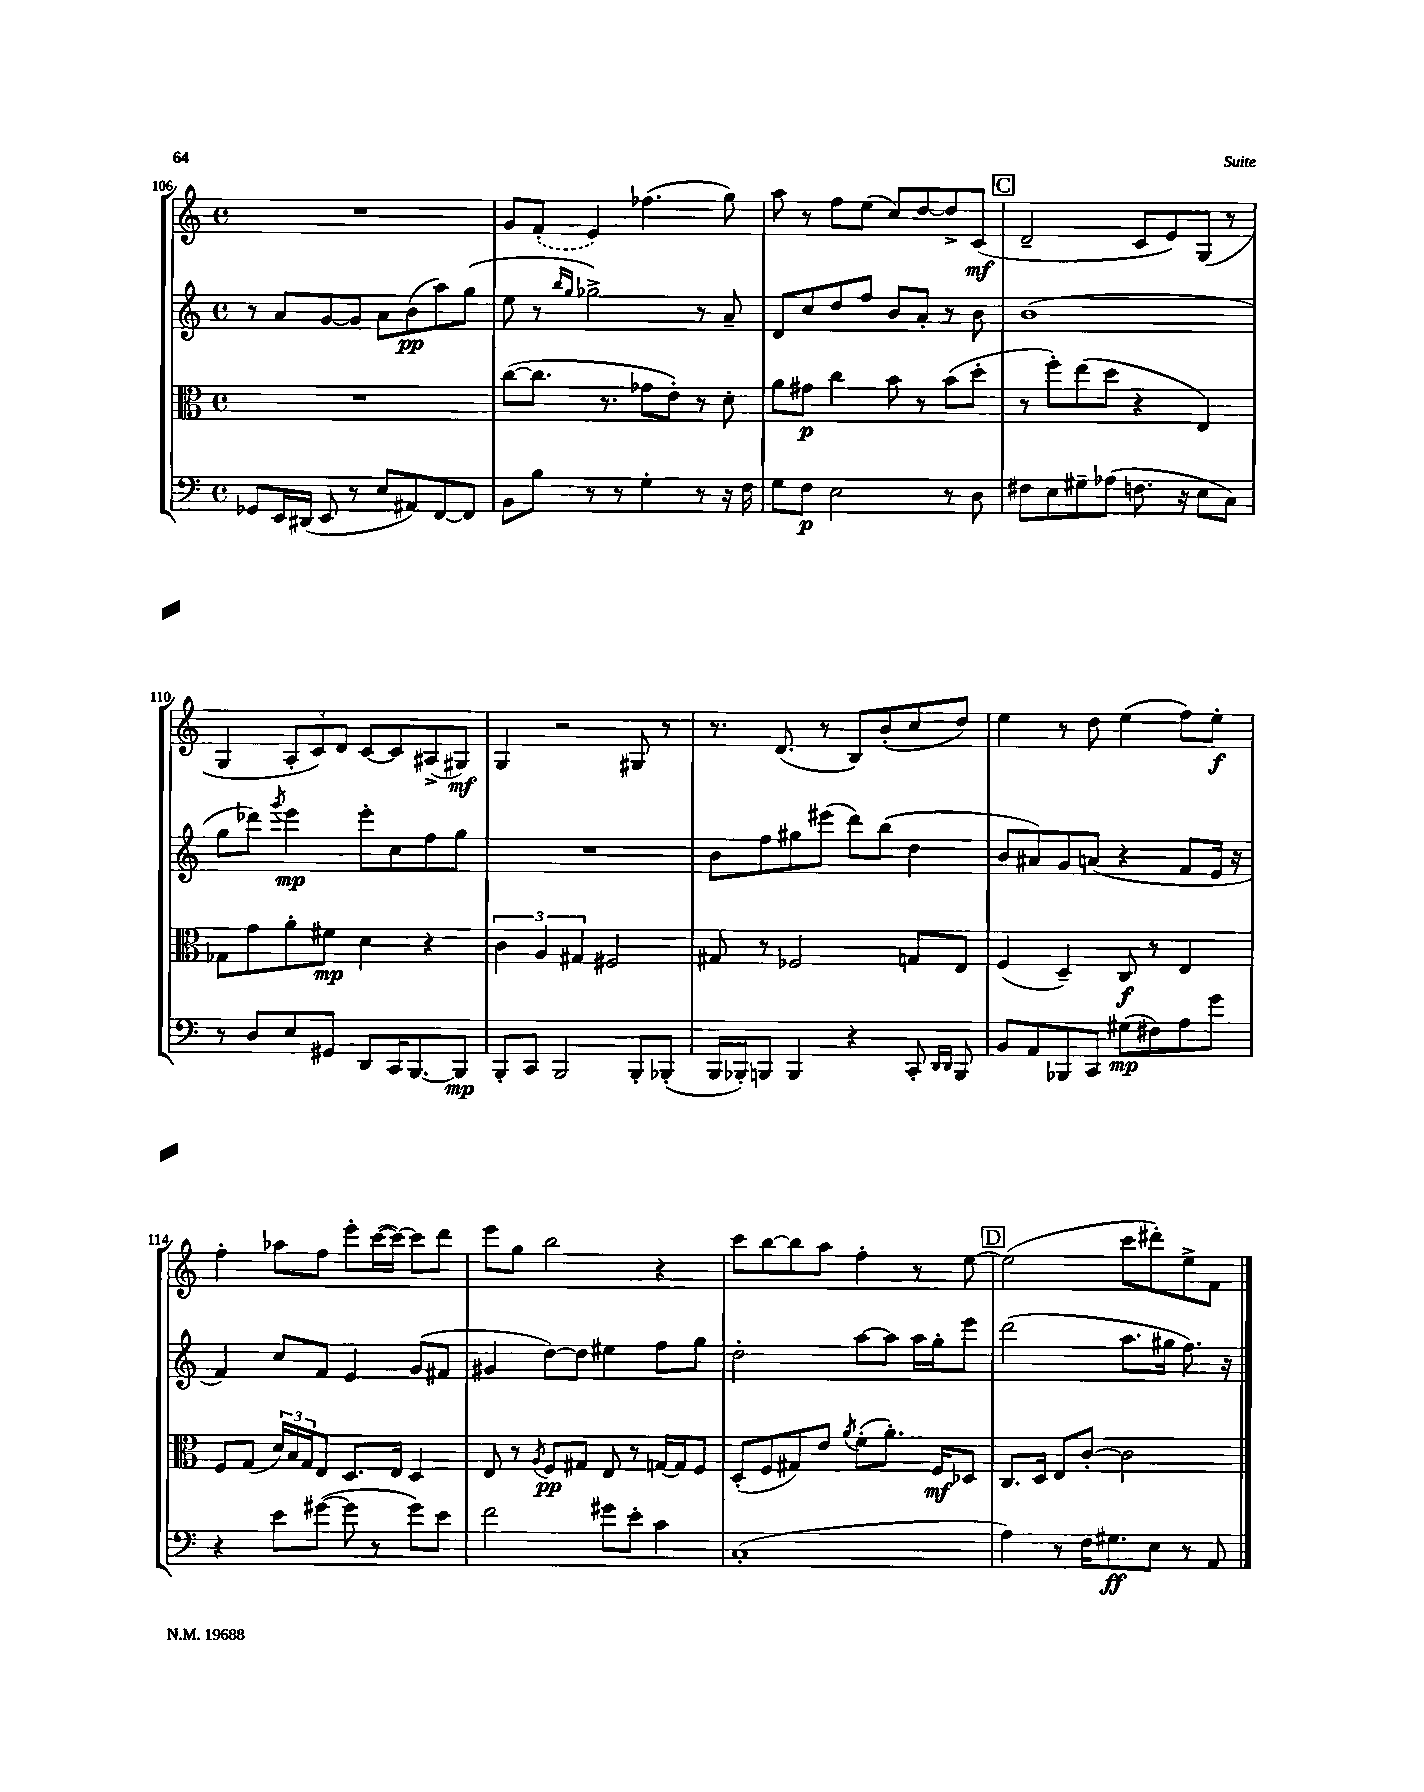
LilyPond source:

<<
\new StaffGroup <<
\new Staff = "s0" {
    \clef treble \key c \major \defaultTimeSignature \time 4/4
    R1 |
    g'8 \once \slurDashed f'8-.( e'4) fes''4.( g''8) |
    a''8 r8 f''8 e''8( c''8) d''8~ d''8-> c'8\mf( |
    \mark \markup { \box "C" } d'2-- c'8 e'8) g8( r8 |
    g4 \tuplet 3/2 { a8-. c'8) d'8 } c'8~ c'8 ais8->( gis8\mf) |
    g4 r2 gis8 r8 |
    r8. d'8.( r8 b8) b'8-.( c''8 d''8) |
    e''4 r8 d''8 e''4( f''8) e''8-.\f |
    f''4-. aes''8 f''8 e'''8-. c'''16~( c'''16~) c'''8 d'''8 |
    e'''8 g''8 b''2 r4 |
    c'''8 b''8~ b''8 a''8 f''4-. r8 e''8~ |
    \mark \markup { \box "D" } e''2( c'''8 dis'''8-.) e''8-> f'8 \bar "|." |
}
\new Staff = "s1" {
    \clef treble \key c \major \defaultTimeSignature \time 4/4
    r8 a'8 g'8~ g'8 a'8 b'8\pp( a''8) g''8( |
    e''8 r8 \grace { b''16 g''16 } ges''2->) r8 a'8-- |
    d'8 c''8 d''8 f''8 b'8 a'8-. r8 b'8 |
    \mark \markup { \box "C" } b'1( |
    g''8 des'''8) \acciaccatura { g'''8 } e'''4\mp e'''8-. c''8 f''8 g''8 |
    R1 |
    b'8 f''8 gis''8 eis'''8( d'''8) b''8( d''4 |
    b'8 ais'8) g'8 a'8( r4 f'8 e'16 r16 |
    f'4) c''8 f'8 e'4 g'8( fis'8 |
    gis'4 d''8~) d''8 eis''4 f''8 g''8 |
    d''2-. a''8~ a''8 a''16 g''16-. e'''8 |
    \mark \markup { \box "D" } d'''2( a''8. gis''16 f''8.) r16 \bar "|." |
}
\new Staff = "s2" {
    \clef alto \key c \major \defaultTimeSignature \time 4/4
    R1 |
    c''8~( c''8. r8. ges'8 e'8-.) r8 d'8-. |
    a'8 gis'8\p c''4 b'8 r8 b'8( d''8-. |
    \mark \markup { \box "C" } r8 f''8-.) e''8( d''8 r4 e4) |
    ges8 g'8 a'8-. fis'8\mp d'4 r4 |
    \tuplet 3/2 { c'4 a4 gis4 } fis2 |
    gis8 r8 fes2 g8 e8 |
    f4( d4--) c8\f r8 e4 |
    f8 g8( \tuplet 3/2 { d'16) b16 g16 } e8 d8. e16 d4 |
    e8 r8 \acciaccatura { a8 } f8\pp gis8 e8 r8 g16~ g16 f8 |
    d8-.( f8 gis8) e'8 \acciaccatura { a'8 } f'8-.( a'8.-.) f16\mf des8 |
    \mark \markup { \box "D" } c8. d16 e8 c'8~-. c'2 \bar "|." |
}
\new Staff = "s3" {
    \clef bass \key c \major \defaultTimeSignature \time 4/4
    ges,8 e,16 dis,16( e,8 r8 e8 ais,8) f,8~ f,8 |
    b,8 b8 r8 r8 g4-. r8 r16 f16 |
    g8 f8\p e2 r8 d8 |
    \mark \markup { \box "C" } fis8 e8 gis8-- aes8( f8. r16 e8 c8) |
    r8 d8 e8 gis,8 d,8 c,16 b,,8.~ b,,8\mp |
    b,,8-. c,8 b,,2 b,,8-. bes,,8-.( |
    b,,16 bes,,16-.) b,,8 b,,4 r4 c,8-. \grace { d,16 d,16 } b,,8 |
    b,8 a,8 bes,,8 c,8 gis8\mp( fis8) a8 g'8 |
    r4 e'8 gis'8~( gis'8 r8 gis'8) e'8 |
    f'2 gis'8 e'8-. c'4 |
    c1-.( |
    \mark \markup { \box "D" } a4) r8 f16 gis8.\ff e8 r8 a,8 \bar "|." |
}
>>
>>
\layout { \context { \Score currentBarNumber = #106 } }
